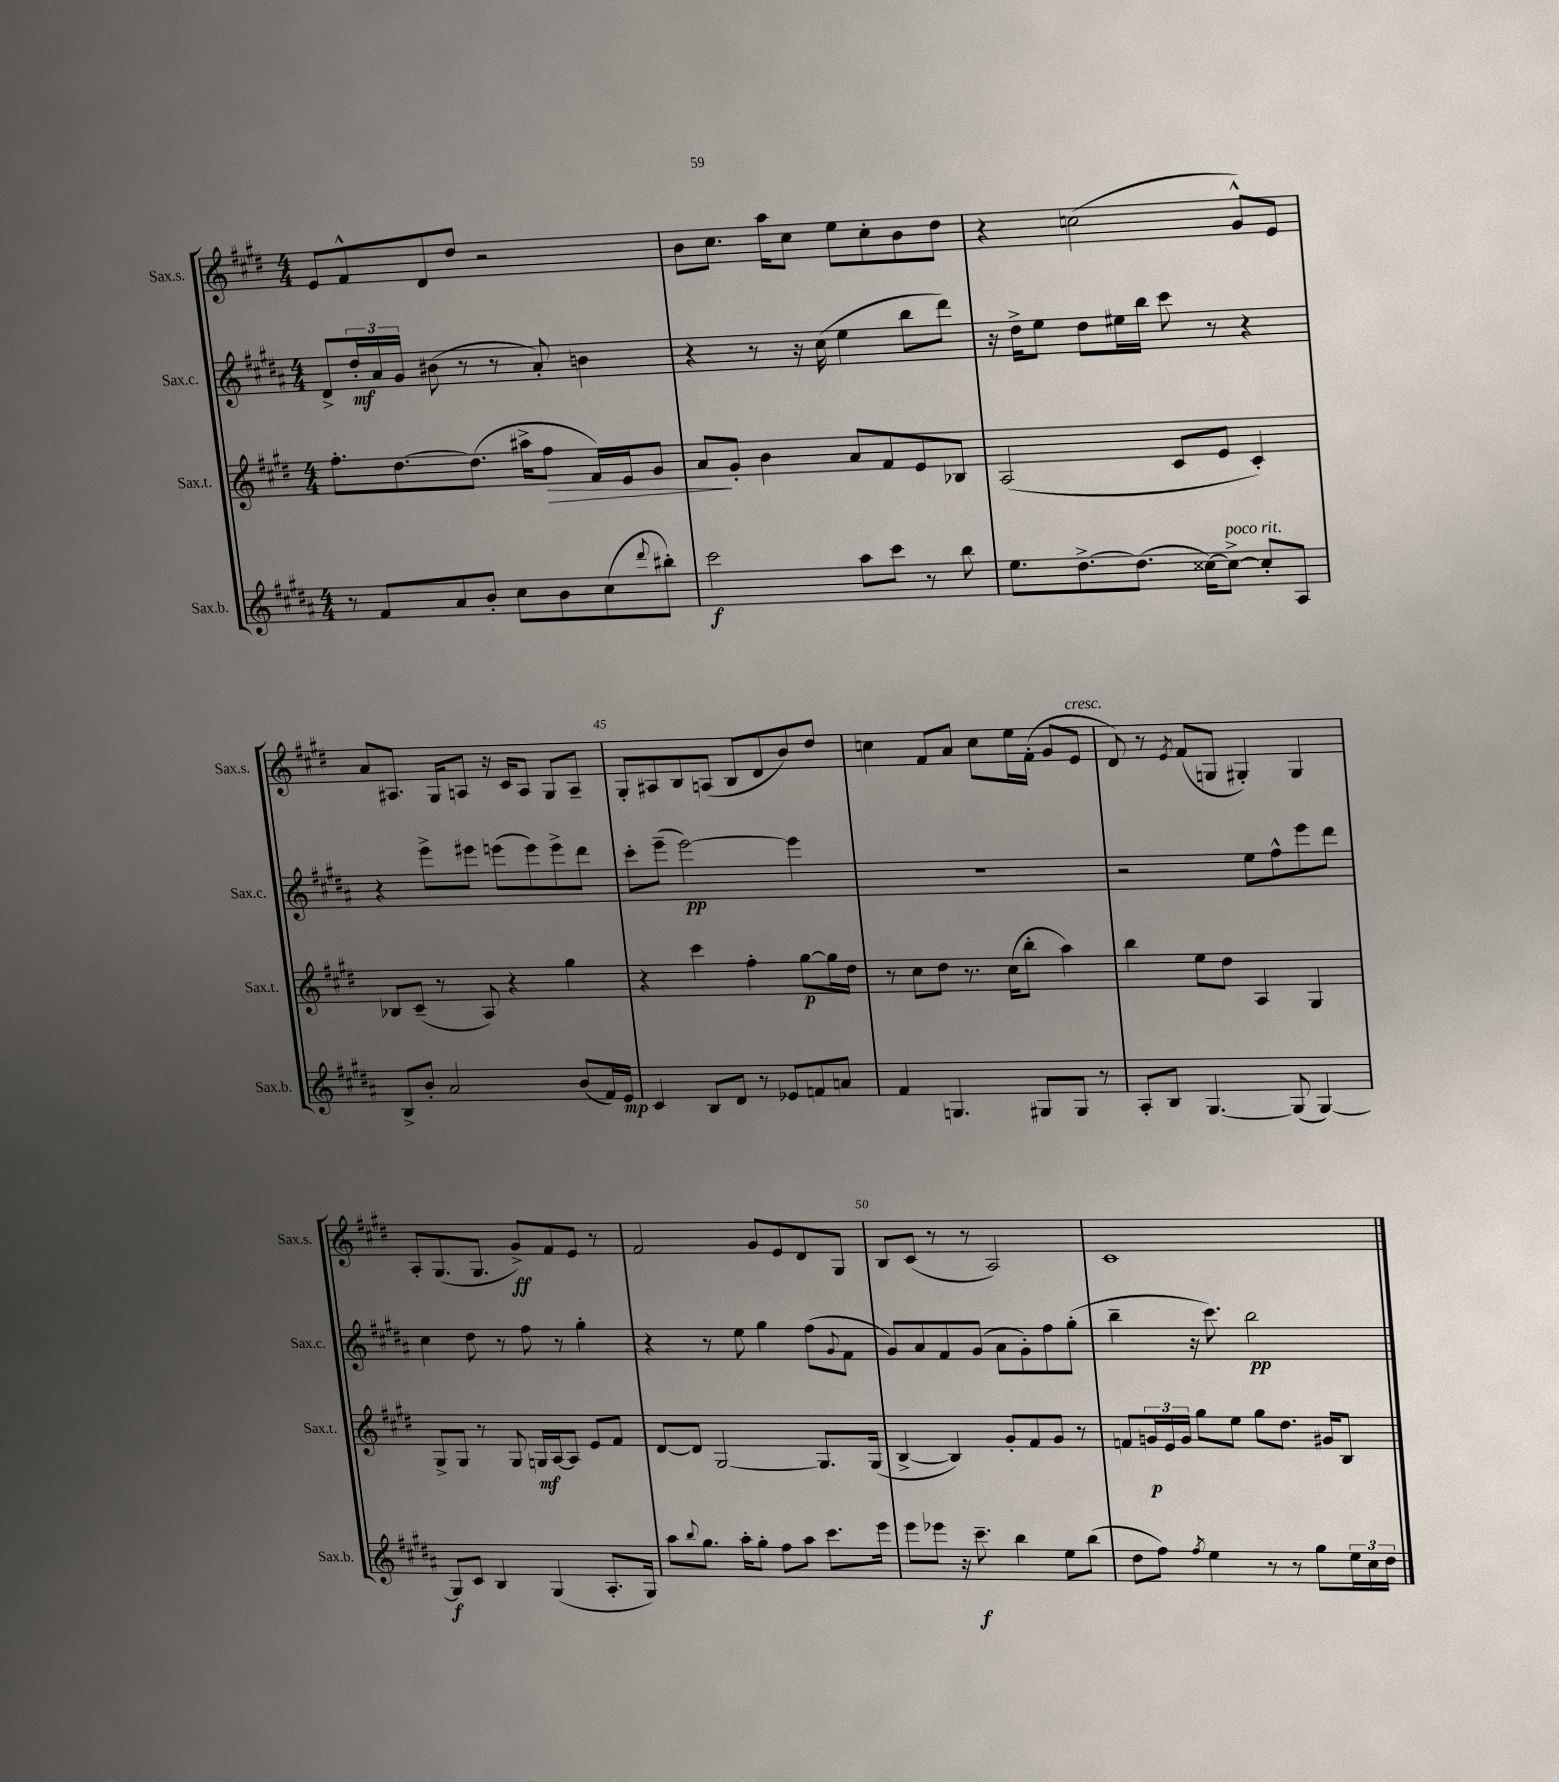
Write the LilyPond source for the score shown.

<<
\new StaffGroup <<
\new Staff = "s0" \with { instrumentName = "Sax.s." shortInstrumentName = "Sax.s." } {
    \clef treble \key e \major \numericTimeSignature \time 4/4
    e'8 fis'8-^ dis'8 dis''8 r2 |
    b'8 cis''8. a''16 cis''8 e''8 cis''8-. b'8 dis''8 |
    r4 c''2( gis'8-^) e'8 |
    a'8 ais8. gis16 a8 r16 cis'16 a8 gis8 a8-- |
    gis8-. ais8 b8 a8( b8 dis'8 b'8) dis''8 |
    c''4 fis'8 a'8 c''8 e''16 fis'16-.( gis'8 e'8^\markup { \italic "cresc." } |
    dis'8) r8 \acciaccatura { e'8 } fis'8( g8 gis4-.) gis4 |
    a8-. gis8.( gis8. gis'8->\ff) fis'8 e'8 r8 |
    fis'2 gis'8 e'8 dis'8 gis8 |
    b8 cis'8( r8 r8 a2) |
    cis'1 \bar "|." |
}
\new Staff = "s1" \with { instrumentName = "Sax.c." shortInstrumentName = "Sax.c." } {
    \clef treble \key b \major \numericTimeSignature \time 4/4
    dis'8-> \tuplet 3/2 { dis''16-.\mf ais'16 gis'16 } bis'8( r8 r8 ais'8-.) b'4 |
    r4 r8 r16 cis''16( e''4 b''8 dis'''8) |
    r16 dis''16-> e''8 dis''8 eis''16 b''16 cis'''8 r8 r4 |
    r4 e'''8-> eis'''8 e'''8( e'''8) e'''8-> dis'''8 |
    cis'''8-. e'''8--( e'''2~\pp) e'''4 |
    R1 |
    r2 e''8 fis''8-^ e'''8 dis'''8 |
    cis''4 dis''8 r8 fis''8 r8 gis''4-. |
    r4 r8 e''8 gis''4 fis''8( \appoggiatura { gis'8 } fis'8 |
    gis'8) ais'8 fis'8 gis'8( ais'8 gis'8-.) fis''8 gis''8-.( |
    b''4-- r16 cis'''8.) b''2\pp \bar "|." |
}
\new Staff = "s2" \with { instrumentName = "Sax.t." shortInstrumentName = "Sax.t." } {
    \clef treble \key e \major \numericTimeSignature \time 4/4
    fis''8.-. dis''8.~ dis''8.( ais''16-> fis''8\> fis'16) e'16 gis'8 |
    a'8\! gis'8-. b'4 a'8 fis'8 e'8 bes8 |
    a2( cis'8 e'8 cis'4-.) |
    bes8 cis'8--( r8 a8) r4 gis''4 |
    r4 cis'''4 fis''4-. gis''8~\p gis''16 dis''16 |
    r8 cis''8 dis''8 r8. cis''16( b''8-. a''4) |
    b''4 e''8 dis''8 a4 gis4 |
    gis8-> gis8 r8 gis8 g16\mf a16~ a8 e'8 fis'8 |
    dis'8~ dis'8 gis2~ gis8. gis16( |
    b4~-> b4) gis'8-. fis'8 gis'8 r8 |
    f'8 \tuplet 3/2 { g'16\p e'16 g'16 } gis''8 e''8 gis''8 dis''8. gis'16 b8 \bar "|." |
}
\new Staff = "s3" \with { instrumentName = "Sax.b." shortInstrumentName = "Sax.b." } {
    \clef treble \key b \major \numericTimeSignature \time 4/4
    r8 fis'8 ais'8 b'8-. cis''8 b'8 cis''8( \appoggiatura { dis'''8 } bis''8-.) |
    cis'''2\f ais''8 cis'''8 r8 b''8 |
    e''8. dis''8.~-> dis''8.( cisis''16~) cisis''8~->^\markup { \italic "poco rit." } cisis''8-. ais8 |
    b8-> b'8-. ais'2 b'8( fis'16) e'16\mp |
    cis'4 b8 dis'8 r8 ees'8 f'8 a'8 |
    fis'4 g4. gis8 gis8 r8 |
    ais8-. b8 gis4.~ gis8( gis4~) |
    gis8\f cis'8 b4 gis4( ais8.-. gis16) |
    ais''8 \appoggiatura { b''8 } gis''8. ais''16-. gis''8-. fis''8 ais''8 cis'''8. e'''16 |
    e'''8 ees'''8 r16 cis'''8.--\f b''4 e''8 b''8( |
    dis''8 fis''8) \acciaccatura { fis''8 } e''4 r8 r8 gis''8 \tuplet 3/2 { e''16 cis''16 dis''16 } \bar "|." |
}
>>
>>
\layout { \context { \Score currentBarNumber = #41 \override BarNumber.break-visibility = ##(#f #t #t) barNumberVisibility = #(every-nth-bar-number-visible 5) } }
